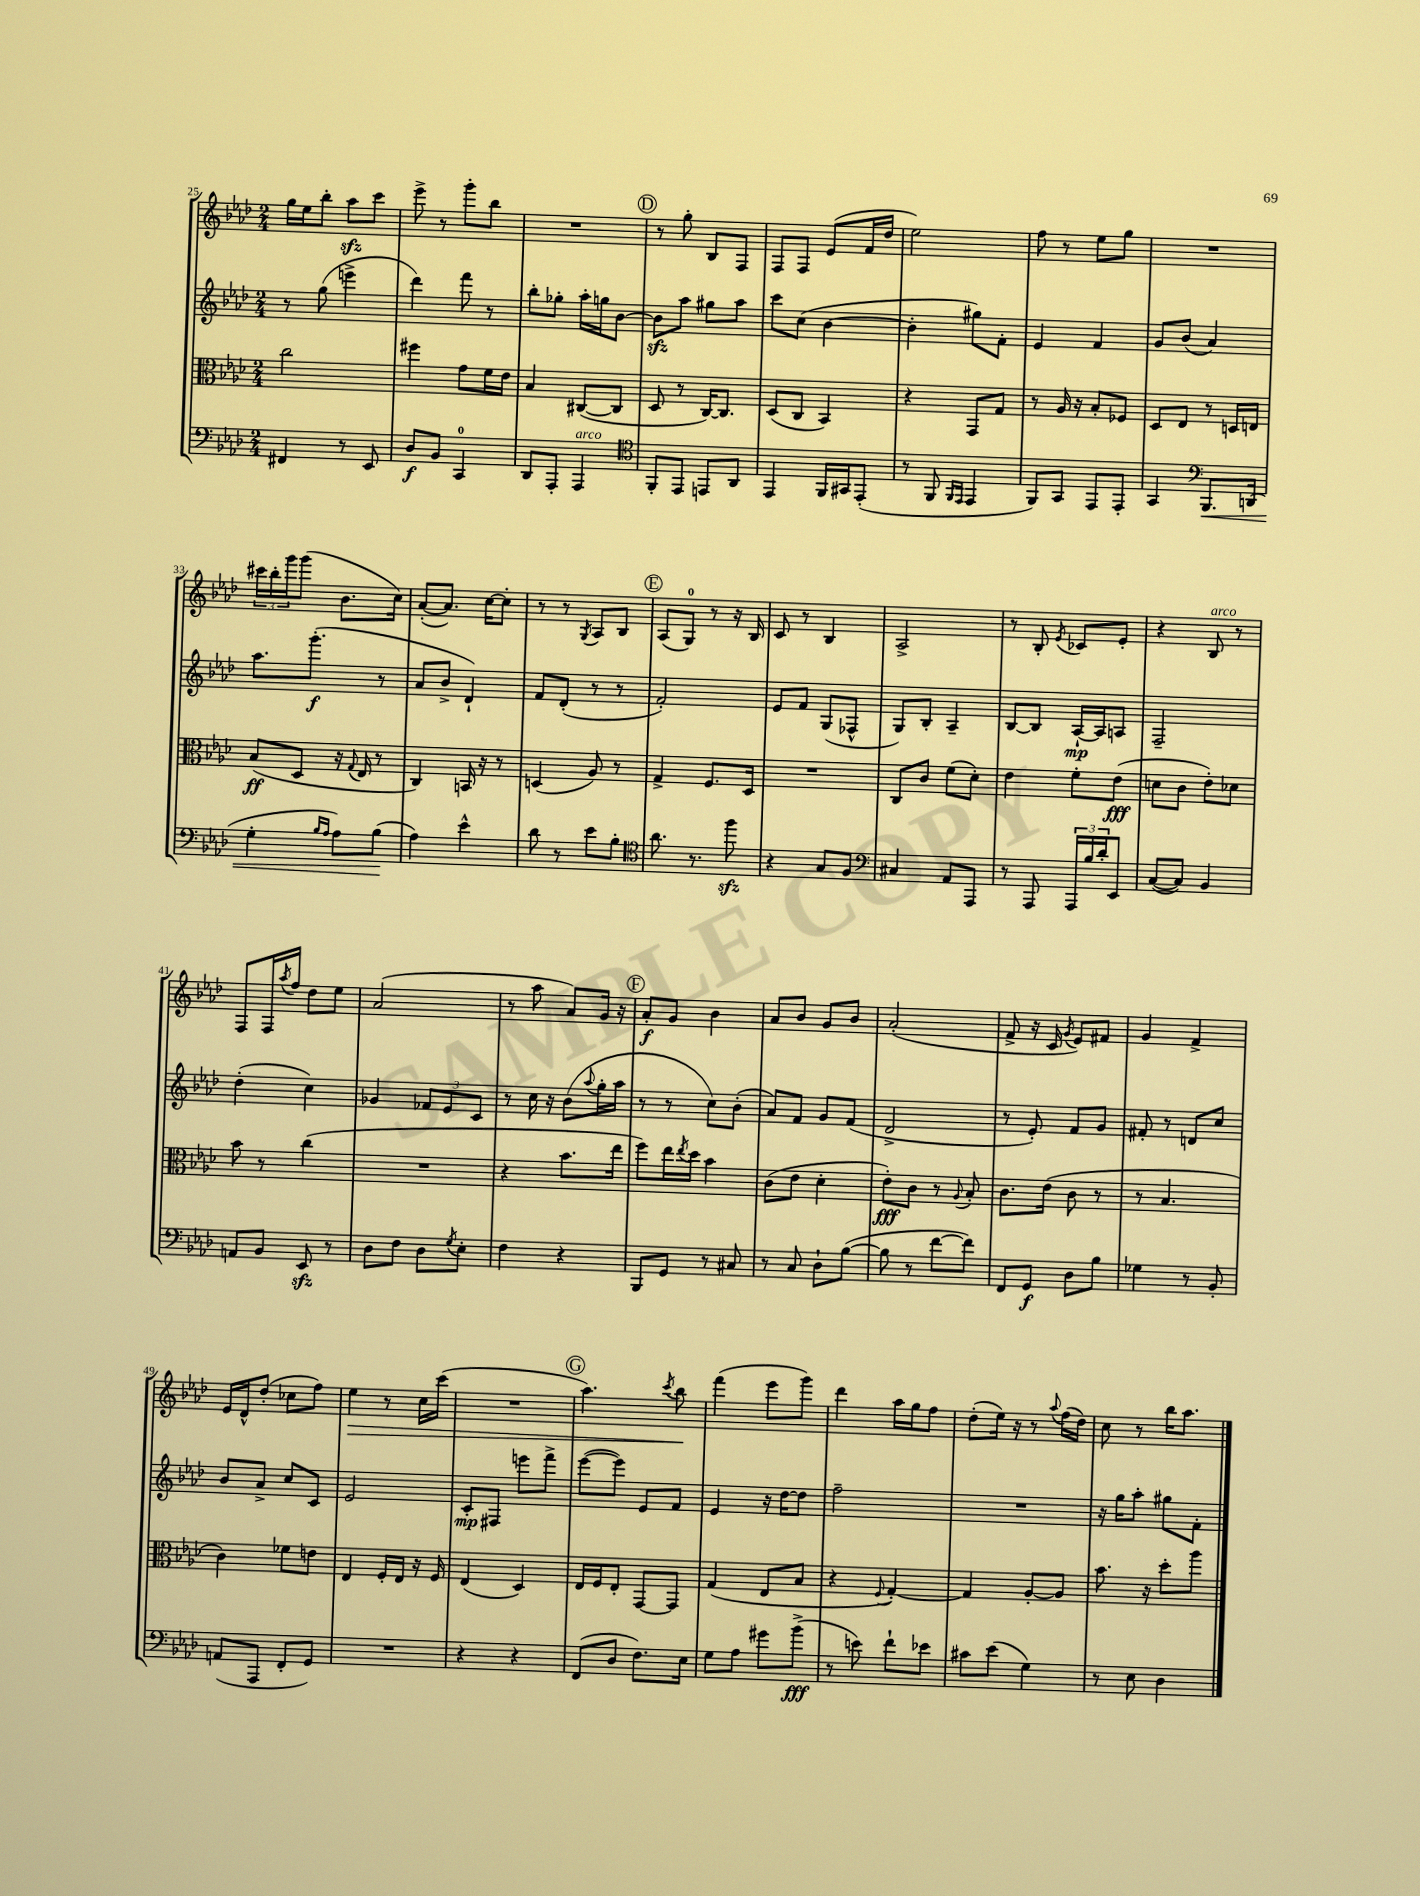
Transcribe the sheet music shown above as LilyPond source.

<<
\new StaffGroup <<
\new Staff = "s0" {
    \clef treble \key aes \major \numericTimeSignature \time 2/4
    g''16 ees''16 bes''8-. aes''8\sfz c'''8 |
    ees'''8-> r8 g'''8-. bes''8 |
    R2 |
    \mark \markup { \circle "D" } r8 g''8-. bes8 f8 |
    f8 f8 ees'8( f'16 des''16 |
    ees''2) |
    f''8 r8 ees''8 g''8 |
    R2 |
    \tuplet 3/2 { cis'''16 bes''16-. g'''16 } g'''8( bes'8. c''16) |
    aes'8~-.( aes'8.) c''16~ c''8-. |
    r8 r8 \acciaccatura { g8 } aes8 bes8 |
    \mark \markup { \circle "E" } aes8( g8-0) r8 r16 bes16 |
    c'8 r8 bes4 |
    aes2-> |
    r8 bes8-. \acciaccatura { ees'8 } ces'8 ees'8-. |
    r4 bes8^\markup { \italic "arco" } r8 |
    f8 f16 \acciaccatura { aes''8 } f''16 des''8 ees''8 |
    aes'2( |
    r8 aes''8 aes'8) g'16 r16 |
    \mark \markup { \circle "F" } aes'8-.\f g'8 bes'4 |
    aes'8 bes'8 g'8 bes'8 |
    aes'2-.( |
    f'8-> r16 c'16 \acciaccatura { g'8 } ees'8) fis'8 |
    g'4 f'4-> |
    ees'16 des'16-^ des''8-.( ces''8 f''8) |
    ees''4\> r8 c''16 c'''16( |
    R2 |
    \mark \markup { \circle "G" } aes''4.) \acciaccatura { c'''8 } bes''8\! |
    f'''4( ees'''8 g'''8) |
    des'''4 aes''16 g''16 f''8 |
    des''8-.( ees''16) r16 r8 \appoggiatura { aes''8 } f''16( des''16) |
    c''8 r8 bes''16 aes''8. \bar "|." |
}
\new Staff = "s1" {
    \clef treble \key aes \major \numericTimeSignature \time 2/4
    r8 g''8( e'''4-> |
    des'''4) f'''8 r8 |
    bes''8-. ges''8-. aes''16-. g''16 bes'8~ |
    \mark \markup { \circle "D" } bes'8\sfz aes''8 gis''8 aes''8 |
    c'''8 c''8( bes'4~ |
    bes'4-. gis''8) f'8-. |
    ees'4 f'4 |
    g'8 bes'8( aes'4) |
    aes''8. g'''8.-.\f( r8 |
    aes'8 bes'8-> des'4-!) |
    f'8 des'8-.( r8 r8 |
    \mark \markup { \circle "E" } f'2-.) |
    ees'8 f'8 g8( fes8-^ |
    g8) bes8-. aes4-- |
    bes8~ bes8 aes16~-!\mp aes16 a8 |
    f2-- |
    des''4-.( c''4) |
    ges'4 \tuplet 3/2 { fes'8 ees'8 c'8 } |
    r8 c''16 r16 bes'8( \appoggiatura { aes''8 } g''16-. aes''16 |
    \mark \markup { \circle "F" } r8 r8 c''8) bes'8-.( |
    aes'8) f'8 g'8 f'8( |
    des'2-> |
    r8 ees'8-.) f'8 g'8 |
    fis'8-. r8 d'8 c''8 |
    bes'8 aes'8-> c''8 c'8 |
    ees'2 |
    c'8-.\mp fis8 e'''8 f'''8-> |
    \mark \markup { \circle "G" } ees'''8~( ees'''8) ees'8 f'8 |
    ees'4 r16 des''16~ des''8 |
    f''2-- |
    R2 |
    r16 g''16 aes''8-. gis''8 f'8-. \bar "|." |
}
\new Staff = "s2" {
    \clef alto \key aes \major \numericTimeSignature \time 2/4
    c''2 |
    fis''4 g'8 f'16 ees'16 |
    bes4 cis8~( cis8 |
    \mark \markup { \circle "D" } des8 r8 c16~) c8. |
    des8( c8 bes,4) |
    r4 g,8 g8 |
    r8 aes16 r16 bes8-. fes8 |
    des8 ees8 r8 d16 e16 |
    bes8\ff( des8 r16 \appoggiatura { g8 } ees16 r8 |
    c4) b,16 r16 r8 |
    d4( aes8) r8 |
    \mark \markup { \circle "E" } g4-> f8. des16 |
    R2 |
    c8 c'8 f'8( des'8-.) |
    ees'4 f'8-. ees'8\fff( |
    d'8 c'8 ees'8-.) des'8 |
    bes'8 r8 c''4( |
    R2 |
    r4 bes'8. ees''16 |
    \mark \markup { \circle "F" } f''8) ees''16 \acciaccatura { ees''8 } des''16 bes'4 |
    c'8( ees'8 des'4-. |
    ees'8-.\fff) c'8 r8 \appoggiatura { aes8 } bes8-. |
    c'8. ees'16( c'8 r8 |
    r8 bes4. |
    c'4) fes'8 e'8 |
    ees4 f16-. ees16 r16 f16 |
    ees4( des4) |
    \mark \markup { \circle "G" } ees16 f16 ees8-. g,8~ g,8 |
    g4( ees8 bes8 |
    r4 \appoggiatura { f8 } g4~-.) |
    g4 aes8~-. aes8 |
    bes'8. r16 des''8-. aes''8 \bar "|." |
}
\new Staff = "s3" {
    \clef bass \key aes \major \numericTimeSignature \time 2/4
    fis,4 r8 ees,8 |
    des8\f bes,8 c,4-0 |
    des,8 aes,,8-. aes,,4^\markup { \italic "arco" } |
    \mark \markup { \circle "D" } \clef tenor f,8-. ees,8 e,8 aes,8 |
    ees,4 f,16 gis,16 ees,8-.( |
    r8 f,8 \grace { f,16 ees,16 } ees,4 |
    f,8) g,8 ees,8 ees,8-. |
    g,4 \clef bass bes,,8.\< d,16( |
    g4-. \grace { bes16 aes16 } aes8) bes8\!( |
    aes4) ees'4-^ |
    des'8 r8 ees'8 bes8-. |
    \mark \markup { \circle "E" } \clef tenor aes'8. r8. f''8\sfz |
    r4 g8 f8 |
    \clef bass cis4 aes,8 aes,,8 |
    r8 aes,,8 \tuplet 3/2 { aes,,16 bes16 des'16-. } ees,8 |
    c8~( c8) bes,4 |
    a,8 bes,8 ees,8\sfz r8 |
    des8 f8 des8 \acciaccatura { g8 } ees8-. |
    f4 r4 |
    \mark \markup { \circle "F" } bes,,8 g,8 r8 cis8 |
    r8 c8 des8-! bes8~( |
    bes8 r8 f'8~ f'8) |
    f,8 g,8\f des8 bes8 |
    ges4 r8 bes,8-. |
    a,8( aes,,8 f,8-. g,8) |
    R2 |
    r4 r4 |
    \mark \markup { \circle "G" } f,8( des8 f8.) ees16 |
    g8 aes8 gis'8 bes'8->\fff( |
    r8 e'8) f'8-! ees'8 |
    cis'8 ees'8( g4) |
    r8 ees8 des4 \bar "|." |
}
>>
>>
\layout { \context { \Score currentBarNumber = #25 } }
